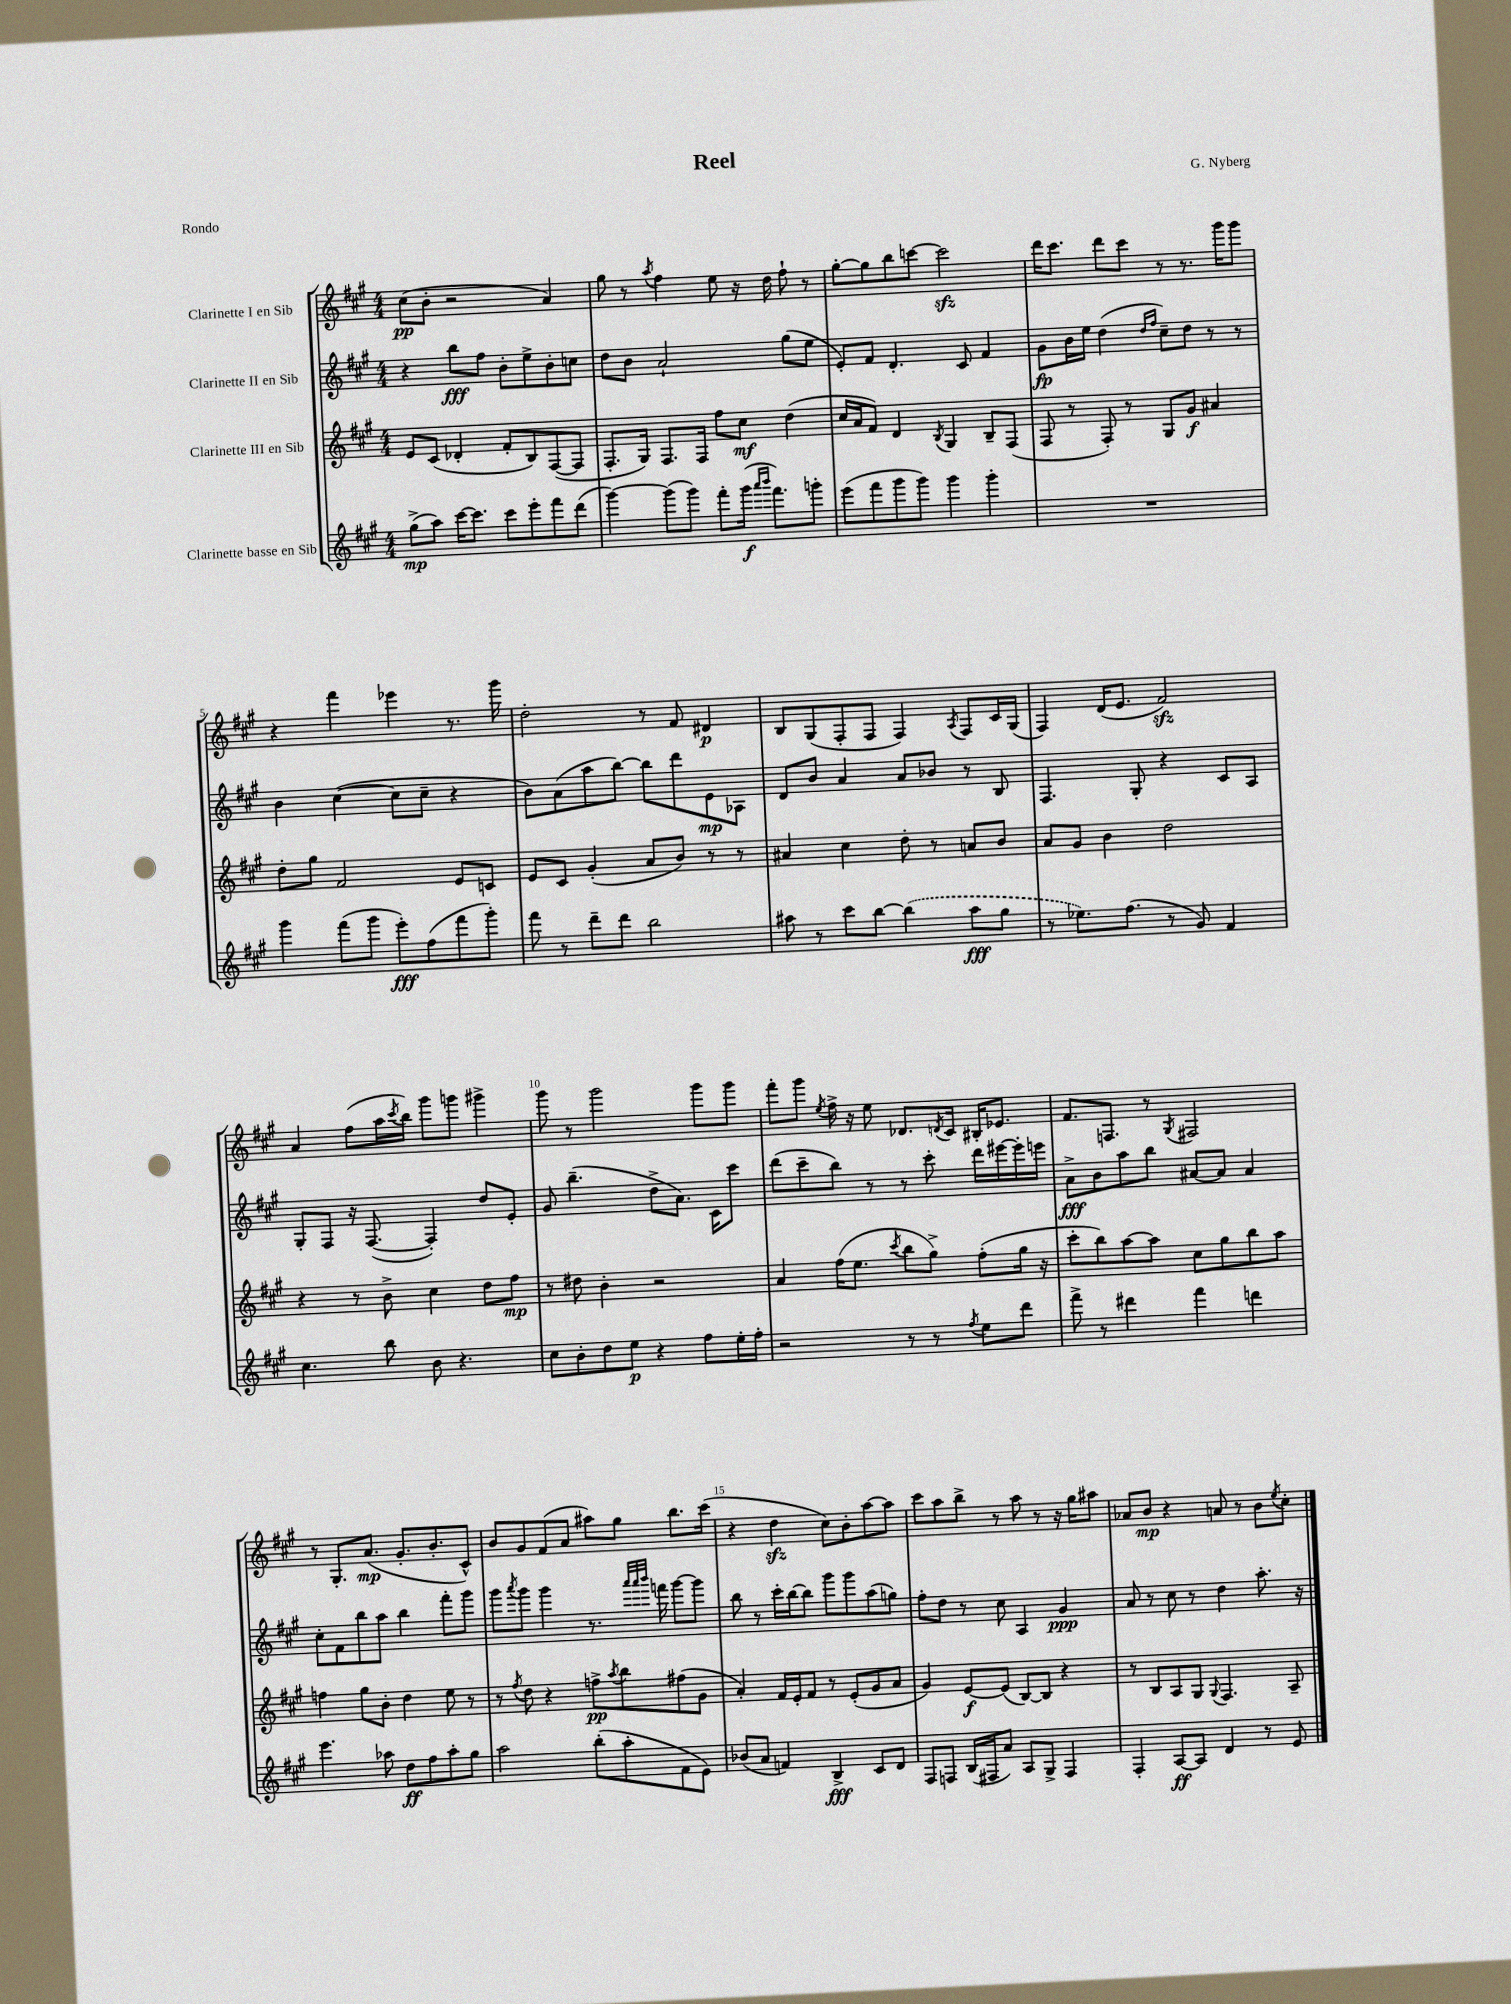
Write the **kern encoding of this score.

**kern	**kern	**kern	**kern
*staff4	*staff3	*staff2	*staff1
*clefG2	*clefG2	*clefG2	*clefG2
*k[f#c#g#]	*k[f#c#g#]	*k[f#c#g#]	*k[f#c#g#]
*M4/4	*M4/4	*M4/4	*M4/4
(8gg#^\L	8e/L	4r	(8cc#\L
8aa\J)	(8c#/J	.	8b'\J
[16ccc#\LK	4d-'/	8bb\L	2r
8.ccc#\]J	.	.	.
.	.	8ff#\J	.
8ccc#\L	8f#'/L	8b'\L	.
8eee'\	8B/)	8ee^\	.
8fff#\	([8F#/	8b'\	4a/)
(8ddd\J	8F#/]J	8cc\J	.
=	=	=	=
[4ggg#\)	8.F#'/L	8dd\L	8gg#\
.	.	8b\J	8r
.	16G#/Jk)	.	.
.	.	.	8qaa/
(8ggg#\]L	8.F#/L	2a`/	4ff#\
8ggg#\J)	.	.	.
.	16F#/Jk	.	.
8fff#'\L	8ff#\L	.	8ee\
(16ggg#\Jk	8cc#\J	.	16r
16qqaaa/LL	.	.	.
16qqbbb/JJ	.	.	.
8.fff#\L)	.	.	16dd\
.	(4dd\	(8gg#\L	8ff#`\
8ggg'\J	.	8ee\J	8r
=	=	=	=
(8eee\L	16cc#/LL	8e'/L)	[8gg#'\L
.	16a/J	.	.
8fff#\	8f#/J)	8f#/J	8gg#\]
8ggg#\	4d/	4.d'/	8bb\
8ggg#\J)	.	.	[8ccc\J
.	8qB/	.	.
4ggg#\	4G#/	.	2ccc\]
.	.	8c#/	.
4ggg#'\	8B~/L	4f#/	.
.	(8F#/J	.	.
=	=	=	=
1r	8F#/	8g#\L	16ddd\LK
.	.	.	8.ccc#\J
.	8r	16b\L	.
.	.	16ee\JJ	.
.	8F#'/)	(4dd\	8ddd\L
.	8r	.	8ccc#\J
.	.	16qqdd/LL	.
.	.	16qqff#/JJ	.
.	8G#/L	8cc#~\L)	8r
.	8g#/J	8dd\J	8.r
.	4a#/	8r	.
.	.	.	16ggg#\LK
.	.	8r	8ggg#\J
=	=	=	=
4ggg#\	8dd'\L	4b\	4r
.	8gg#\J	.	.
(8fff#\L	2f#/	([4cc#\	4fff#\
8ggg#\J	.	.	.
8eee'\L)	.	8cc#\]L	4eee-\
(8ff#\	.	8cc#~\J	.
8fff#\	8e/L	4r	8.r
8ggg#'\J)	8c/J	.	.
.	.	.	16ggg#\
=	=	=	=
8fff#\	8e/L	8b\L)	2dd'\
8r	8c#/J	(8a\	.
8ddd~\L	(4g#'/	8aa\	.
8ddd\J	.	[8bb\J)	.
2bb\	8a/L	8bb\]L	8r
.	8b/J)	8ddd\	8f#/
.	8r	8e\	4d#/
.	8r	8A-\J	.
=	=	=	=
8aa#\	4a#/	8d/L	8B/L
8r	.	8b/J	(8G#/
8ccc#\L	4cc#\	4a/	8F#'/
[8bb\J	.	.	8F#/J
(4bb\]	8dd'\	8a/L	4F#/)
.	8r	8b-/J	.
.	.	.	8qA/
8aa#\L	8a/L	8r	8F#/L
8gg#\J	8b/J	8B/	16c#/L
.	.	.	(16G#/JJ
=	=	=	=
8r	8a/L	4.F#/	4F#/)
8.ee-\L)	8g#/J	.	.
.	4b\	.	(16d/LK
(8.ff#\J	.	.	8.e/J
.	.	8G#'/	.
8r	2dd\	4r	2f#/)
8g#/)	.	.	.
4f#/	.	8c#/L	.
.	.	8A/J	.
=	=	=	=
4.cc#\	4r	8G#'/L	4a/
.	.	8F#/J	.
.	8r	16r	(8ff#\L
.	.	([8.F#/	.
8bb\	8b^\	.	16aa\L
.	.	.	8qccc#/
.	.	.	16bb\JJ)
8b\	4cc#\	4F#'/])	8ggg#\L
4.r	.	.	8ggg\J
.	8dd\L	8dd/L	4ggg#^\
.	8ff#\J	8e'/J	.
=	=	=	=
8cc#\L	8r	8g#/	8ggg#\
8b'\	8dd#\	(4.bb~\	8r
8dd\	4b'\	.	2ggg#\
8ee\J	.	.	.
4r	2r	8dd^\L	.
.	.	8.a\J)	.
8ff#\L	.	.	8ggg#\L
.	.	16c#\LK	.
16ee'\L	.	8ccc#\J	8ggg#\J
16ff#'\JJ	.	.	.
=	=	=	=
2r	4a/	(8ddd\L	8fff#'\L
.	.	8ccc#~\	8ggg#\J
.	.	.	8qee/
.	(16ff#\LK	8bb\J)	16ff#^\
.	8.ee\J	.	16r
.	.	8r	8ee\
.	8qccc#/	.	.
8r	8bb\L	8r	8.d-/L
8r	8gg#^\J)	8ccc#'\	.
.	.	.	8qd/
.	.	.	16c#/Jk
8qff#/	.	.	.
8ee\L	(8ff#'\L	16ddd\LL	16B#'/LK
.	.	[16eee#\	8.e-/J
8ddd\J	16gg#\Jk	16eee#'\]	.
.	16r	16eee\JJ	.
=	=	=	=
8fff#^\	8ccc#'\L	8a^\L	8.f#/L
8r	8bb\)	8b\	.
.	.	.	8.F/J
4ddd#\	[8aa\	8aa\	.
.	8aa\]J	8bb\J	8r
.	.	.	8qG#/
4fff#\	8cc#\L	[8a#/L	2F#/
.	8gg#\	8a#/]J	.
4ddd\	8bb\	4a#/	.
.	8aa\J	.	.
=	=	=	=
4.eee\	4ff\	8cc#'\L	8r
.	.	8f#\	8.G#'/L
.	8gg#\L	8bb\	.
.	.	.	(8.a/J
8aa-\	8b'\J	8aa\J	.
8dd\L	4dd\	4bb\	8.g#'/L
8ff#\	.	.	.
.	.	.	8.b'/
8aa-'\	8ee\	8fff#'\L	.
8gg#\J	8r	8ggg#\J	8c#^^/J)
=	=	=	=
2aa\	8r	8ggg#\L	8b/L
.	8qff#/	8qaaa/	.
.	8dd\	8ggg#\J	8g#/
.	4r	4ggg#\	(8f#/
.	.	.	8a/J
(8bb'\L	8ff^\L	8.r	8aa#\L)
.	8qaa/	.	.
8aa'\	8bb\	.	8gg#\J
.	.	32qqaaa/LLL	.
.	.	32qqaaa/	.
.	.	32qqbbb/JJJ	.
.	.	16fff\	.
8f#\	(8ff#\	[8ggg#\L	8.bb\L
8e\J)	8g#\J	8ggg#\]J	.
.	.	.	(16ccc#\Jk
=	=	=	=
(8b-/L	4a'/)	8bb\	4r
8a/J	.	8r	.
4f/)	16f#/LL	16ccc#'\LL	4dd\
.	16e'/J	[16bb\J	.
.	8f#/J	8bb\]J	.
4B^/	8r	8ggg#\L	8cc#\L)
.	(8e'/L	8ggg#\	8b'\
8c#/L	8g#/	(8aa\	[8aa\
8d/J	8a/J	8gg\J)	8aa\]J
=	=	=	=
8F#/L	4g#/)	8ff#'\L	8ccc#\L
8F/J	.	8dd\J	8aa\
(16B/LL	[8e/L	8r	8bb^\J
16F#/J	.	.	.
8a/J)	(8e/]J	8cc#\	8r
8A/L	[8B/L)	4A/	8aa\
8G#^/J	8B/]J	.	8r
4F#/	4r	4g#/	16r
.	.	.	16gg#\LK
.	.	.	8aa#\J
=	=	=	=
4F#'/	8r	8a/	8a-/L
.	8B/L	8r	8b/J
[8A/L	8A/	8cc#\	4r
8A/]J	8G#/J	8r	.
.	8qqG#/	.	.
4d/	4.F#/	4dd\	8a/
.	.	.	8r
8r	.	8.aa'\	8b\L
.	.	.	8qee/
8e/	8A~/	.	8cc#'\J
.	.	16r	.
==	==	==	==
*-	*-	*-	*-
